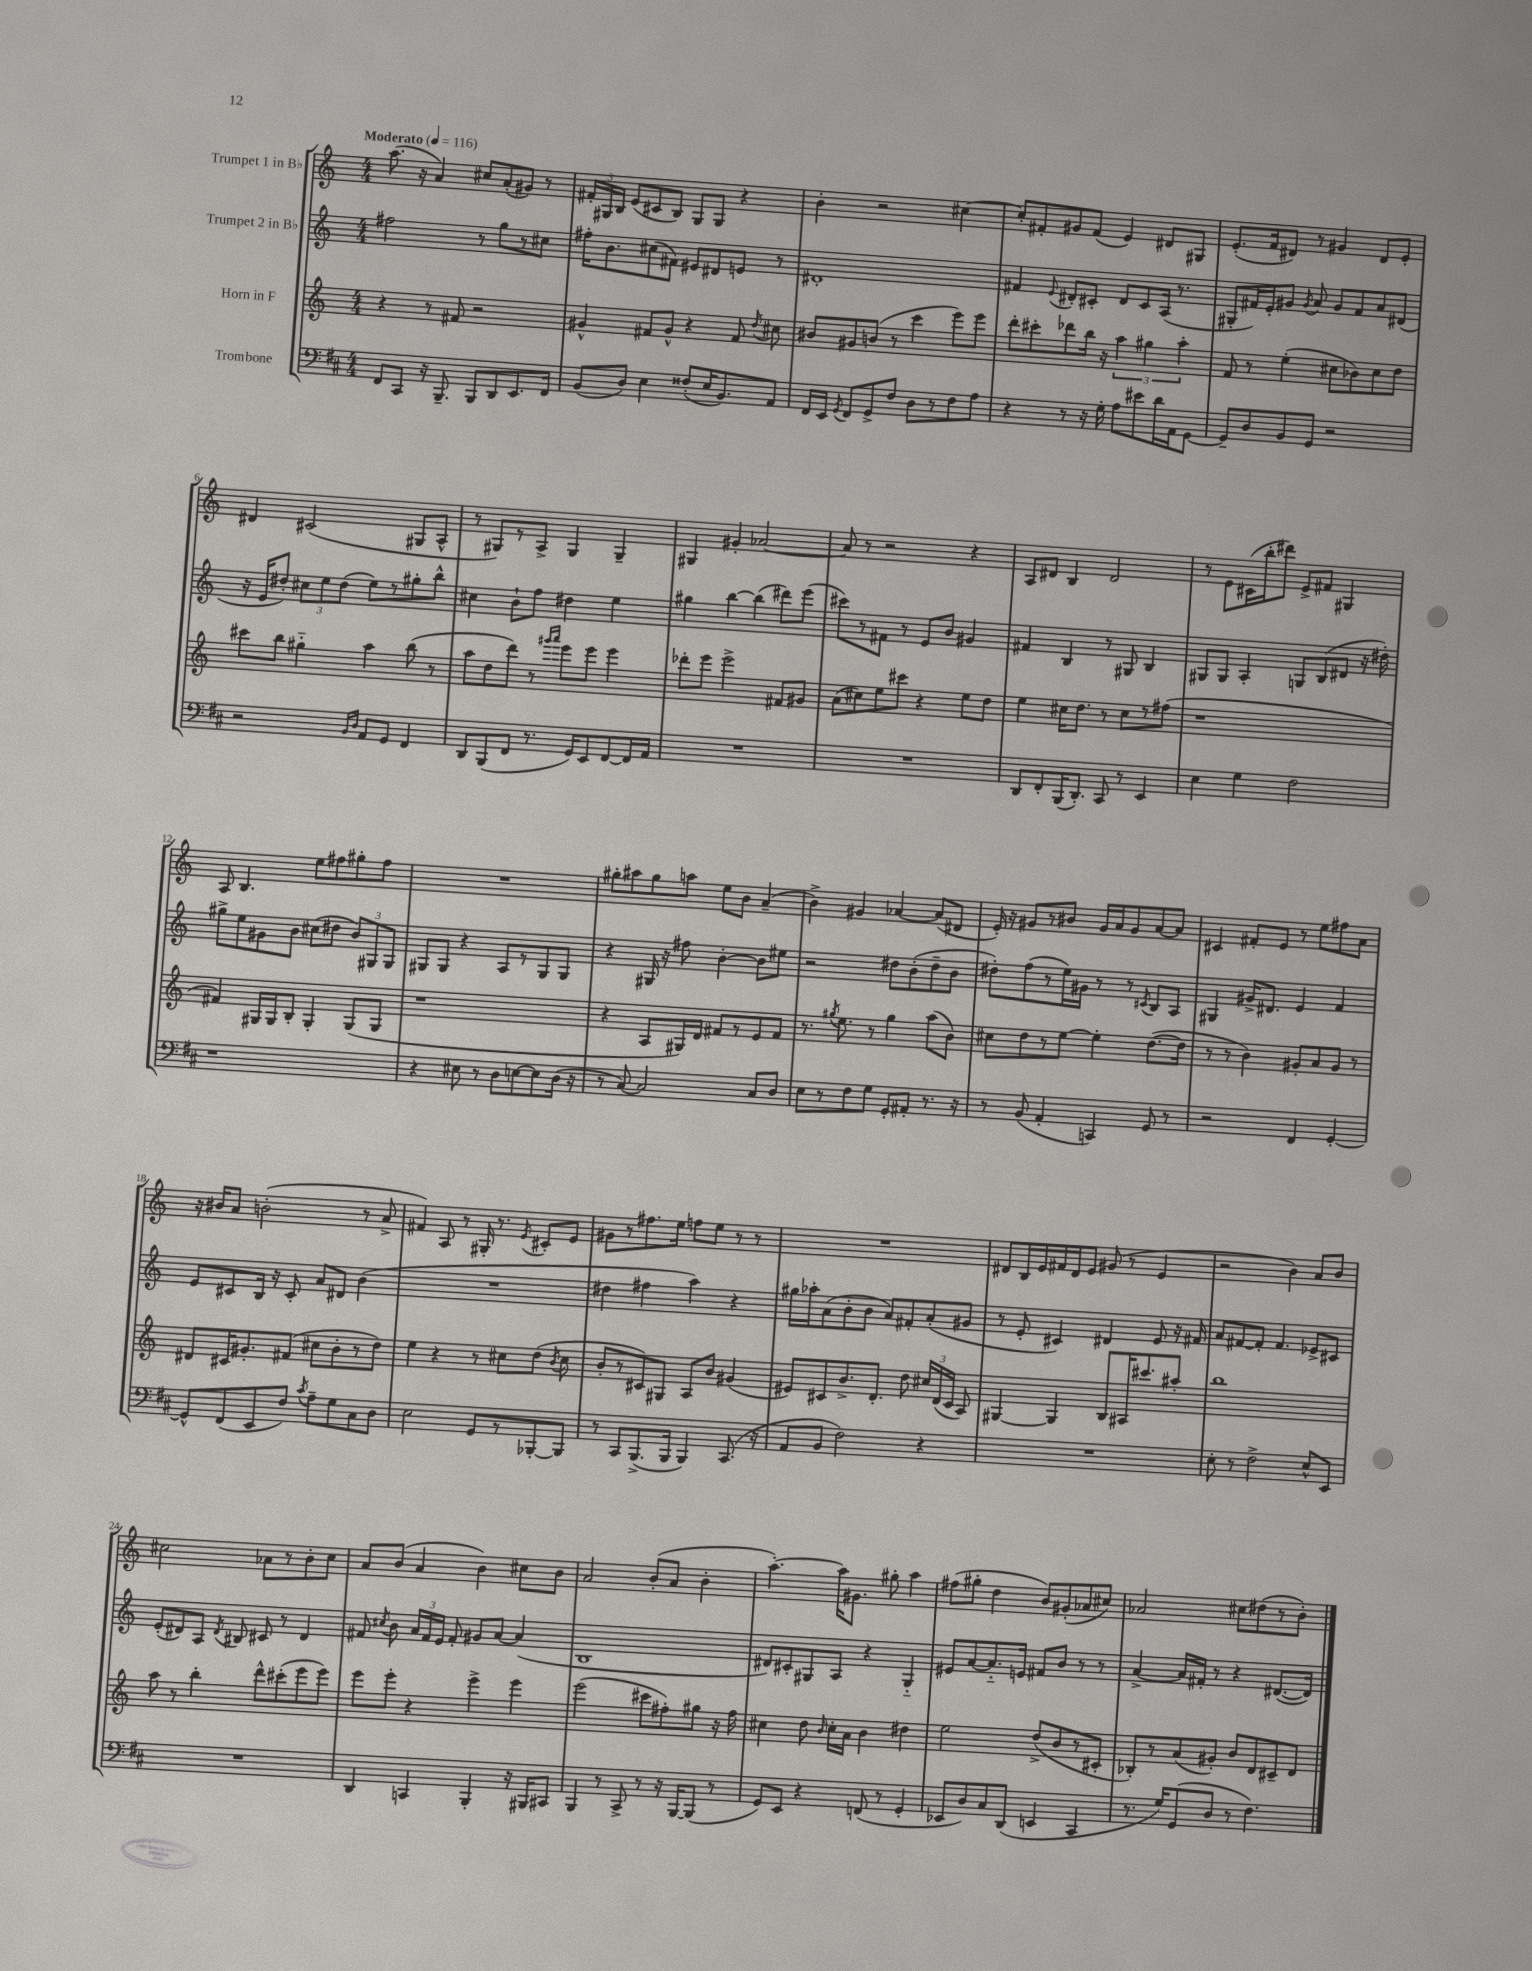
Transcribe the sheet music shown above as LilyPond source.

<<
\new StaffGroup <<
\new Staff = "s0" \with { instrumentName = "Trumpet 1 in Bb" } {
    \clef treble \key c \major \numericTimeSignature \time 4/4 \tempo "Moderato" 4 = 116
    \autoBeamOff a''8.( r16 a'4) cis''8[ a'8-.( gis'8]) r8 |
    \tuplet 3/2 { fis'16[-. gis16 b16] } e'8[( cis'8 b8]) gis8[ gis8] r4 |
    b'4-. r2 cis''4~ |
    cis''8[-. fis'8-. gis'8 fis'8]( e'4) dis'8[ gis8] |
    e'8.[-.( f'16 dis'8]) r8 gis'4 dis'8[ e'8]-. |
    dis'4 cis'2( gis8[ a8]-^ |
    r8 gis8[) r8 a8]-> gis4 gis4-- |
    gis4 gis'4-. aes'2~ |
    aes'8 r8 r2 r4 |
    a8[ dis'8] b4 dis'2 |
    r8 e'8[ cis'16( b''16-. dis'''8]) e'8[-> fis'8] gis4 |
    a8 b4. e''8[ fis''8 gis''8-. fis''8] |
    R1 |
    gis''8[-. ais''8 gis''8 a''8] e''8[ b'8] a'4--( |
    b'4->) gis'4 aes'4~ aes'8[( dis'8] |
    e'16-.) r16 gis'8[ r8 bis'8] gis'16[ a'16 gis'8 a'8~ a'8] |
    cis'4 fis'8[-. e'8] r8 e''8[ fis''8 a'8] |
    r16 bis'16[ a'8] b'2-.( r8 a'8-> |
    fis'4) a8 r8 gis16-. r8. \acciaccatura { e'8 } cis'8[-. e'8] |
    gis'8[ r8 fis''8. e''16] f''8[ e''8] r8 r8 |
    R1 |
    dis'8[ b16 e'16 fis'16 dis'16 e'8] gis'8( r8 e'4 |
    r2 b'4) a'8[ b'8] |
    cis''2 aes'8[ r8 b'8-. cis''8] |
    a'8[ b'8]( a'4 b'4) cis''8[ b'8] |
    a'2 b'8[-.( a'8] b'4-. |
    a''4.~-.) a''16[ gis'8.] gis''8-. a''4 |
    fis''8[( gis''8]-. d''4 b'8[) gis'8-.( aes'8 cis''8]) |
    aes'2 cis''8[ dis''8( r8 b'8]-.) \bar "|." |
}
\new Staff = "s1" \with { instrumentName = "Trumpet 2 in Bb" } {
    \clef treble \key c \major \numericTimeSignature \time 4/4
    \autoBeamOff fis''2 r8 g''8[ r8 cis''8] |
    fis''16[-. b'8. cis''8( fis'8]) eis'8[ dis'8 e'8] r8 |
    dis'1-. |
    fis'4 \appoggiatura { e'8 } dis'8[-. cis'8]-. dis'8[ cis'8 a16]( r8. |
    gis8[-. fis'16) e'16-. gis'8] \acciaccatura { gis'8 } a'8 gis'8[ fis'8 a'8 dis'8]( |
    r16 e'16[ dis''8]-.) \tuplet 3/2 { cis''8[ e''8 dis''8]( } e''8[) r8 gis''8-. b''8]-^ |
    cis''4 b'8[-! f''8] dis''4 e''4 |
    gis''4 b''4~ b''4( dis'''8[) e'''8]( |
    cis'''8[) r8 fis'8] r8 e'8[ b'8] gis'4 |
    fis'4 b4 r8 gis8 b4 |
    gis8[ gis8] a4-. g8[ b8( dis'8] r16 dis''16-.) |
    gis''8[-> e''8 gis'8 b'8] cis''8[( dis''8] \tuplet 3/2 { b'8[) gis8 gis8] } |
    gis8[ gis8] r4 a8[ r8 gis8 gis8] |
    r4 gis16 r16 fis''8 b'4~-. b'8[ eis''8] |
    r2 dis''8[ b'8-.( dis''8-- b'8] |
    dis''8[-.) f''8( r8 e''16) gis'16] r8 r8 \acciaccatura { cis'8 } b8[ a8] |
    gis4 gis'16[-> dis'8.] e'4 f'4 |
    e'8[ cis'8 b16] r16 cis'8-. a'8[ dis'8] b'4( |
    R1 |
    dis''4 fis''4 a''4) r4 |
    gis''16[ aes''16-. a'8( b'8-. b'8] a'8[) fis'8-. a'8-.( gis'8] |
    r8 e'8-. cis'4) dis'4 e'8 r16 fis'16 |
    a'8[ fis'8~ fis'8]-. fis'4. ees'8[-> cis'8] |
    e'8[-.( dis'8) a8] \acciaccatura { dis'8 } bis8 cis'8 r8 dis'4 |
    fis'8 \acciaccatura { cis''8 } b'8 \tuplet 3/2 { a'16[ fis'16 e'16] } fis'8-. gis'8[ a'8]~ a'4( |
    b1 |
    dis'8[) cis'8-. gis8 a8] r4 gis4-_ |
    eis'8[ a'8~ a'8.-_ e'16] fis'8[ b'8] r8 r8 |
    a'4~-> a'16[ fis'16]-. r8 r4 dis'8.[~( dis'16]) \bar "|." |
}
\new Staff = "s2" \with { instrumentName = "Horn in F" } {
    \clef treble \key c \major \numericTimeSignature \time 4/4
    \autoBeamOff r4 r8 fis'8 r2 |
    gis'4-^ fis'8[ gis'8]-^ r4 fis'8 \acciaccatura { d''8 } cis''8 |
    bis'8[ gis'8 b'8]( r8 c'''4 e'''8[) e'''8] |
    d'''8[-. cis'''8-. des'''8 b''16] r16 \tuplet 3/2 { a''4 gis''4 a''4-. } |
    f'8 r8 e''4-.( cis''8[ bes'8) cis''8 d''8] |
    cis'''8[ b''8] gis''4-_ a''4 b''8( r8 |
    a''8[ d''8 d'''8]) r8 \grace { gis'''16[ a'''16] } e'''8[ e'''8] e'''4 |
    des'''8[-. e'''8] e'''2-> fis'8[ gis'8] |
    a'8[( cis''8) e''8 cis'''8] r4 e''8[ d''8] |
    e''4 cis''16[ d''8.] r8 cis''8[ r8 fis''8]( |
    r1 |
    fis'4) gis16[ gis16 b8]-. gis4-. gis8[( gis8] |
    r1 |
    r4 a8[ gis16) d'16] fis'8[ r8 e'8 fis'8] |
    r8. \acciaccatura { gis''8 } e''8. r8 gis''4 a''8[( b'8]) |
    cis''8[ d''8 r8 e''8]~ e''4-. d''8.[~( d''16] |
    r8 r8 b'4) gis'8[-. a'8 gis'8] r8 |
    dis'8[ cis'16 gis'8.-. fis'8]( cis''8[ b'8-. r8 d''8]) |
    e''4 r4 r8 cis''8[ d''8]( \acciaccatura { b'8 } cis''8 |
    b'8[-. r8 cis'8) gis8] a8[ b'8] gis'4( |
    eis'8[) cis'8 b'8.-> d'8.]-. d''8 \tuplet 3/2 { cis''16[ d'16( cis'16] } a8) |
    gis4~ gis4 b8[ ais16 cis'''8. ais''8]-. |
    b''1 |
    a''8 r8 b''4-. d'''8[-^ cis'''8-.( e'''8 e'''8]) |
    e'''8[ e'''8]-. r4 e'''4-> e'''4 |
    e'''2( cis'''8[ fis''8-.) gis''8] r16 fis''16 |
    cis''4 d''8 \grace { b'16 } cis''16[-. a'16] b'4 dis''4 |
    e''2 d''8[->( b'8 r8 cis'8]-. |
    bes8[-.) r8 a'8( gis'8]-.) b'8[ d'8 cis'8-- d'8] \bar "|." |
}
\new Staff = "s3" \with { instrumentName = "Trombone" } {
    \clef bass \key d \major \numericTimeSignature \time 4/4
    \autoBeamOff fis,8[ cis,8] r16 b,,8.-- b,,8[ d,8 e,8. fis,16] |
    b,8[( d8]) e4 fisis8[-.( e16 b,8.) a,8] |
    fis,16[ e,16] \acciaccatura { g,8 } fis,8[ g,8-> fis8] d8[ r8 fis8 a8] |
    r4 r8 r16 g16-. a8[ eis'8 d'16 a,16 g,8]~ |
    g,8[-- d8 b,8 g,8] r2 |
    r2 \grace { b,16[ d16] } a,8[ g,8] fis,4 |
    d,8[ b,,8( fis,8] r8. g,16[) e,8 fis,8~ fis,16 a,16] |
    R1 |
    R1 |
    d,8[ fis,8-. b,,16( d,8.]-.) cis,8 r8 e,4 |
    e4 g4 fis2 |
    r1 |
    r4 eis8 r8 d8[ e8~ e8 d16]( r16 |
    r8 cis8~) cis2 cis8[ d8] |
    e8[ r8 fis8 g8] g,8[-. ais,8]-. r8. r16 |
    r8 b,8( a,4-. c,4) g,8 r8 |
    r2 fis,4 g,4~-. |
    g,8[-^ fis,8( e,8 fis8]) \acciaccatura { cis'8 } a8[-- g8 cis8 d8] |
    e2 g,8[ r8 bes,,8~-. bes,,8] |
    r8 cis,8[ b,,8.->( b,,16] b,,4) cis,8.( r16 |
    a,8[ b,8] fis2) r4 |
    R1 |
    e8-. r8 fis2-> e8[-^ e,8] |
    R1 |
    d,4 c,4 b,,4-. r16 bis,,16[ cis,8] |
    b,,4 r8 cis,8-> r8 r16 b,,16[~ b,,8]( r8 |
    g,8[) e,8] r4 f,8( r8 g,4-. |
    ees,8[ d8) cis8 d,8]( e,4 cis,4 |
    r8. g16[) g,8( d8] r8 fis4.) \bar "|." |
}
>>
>>
